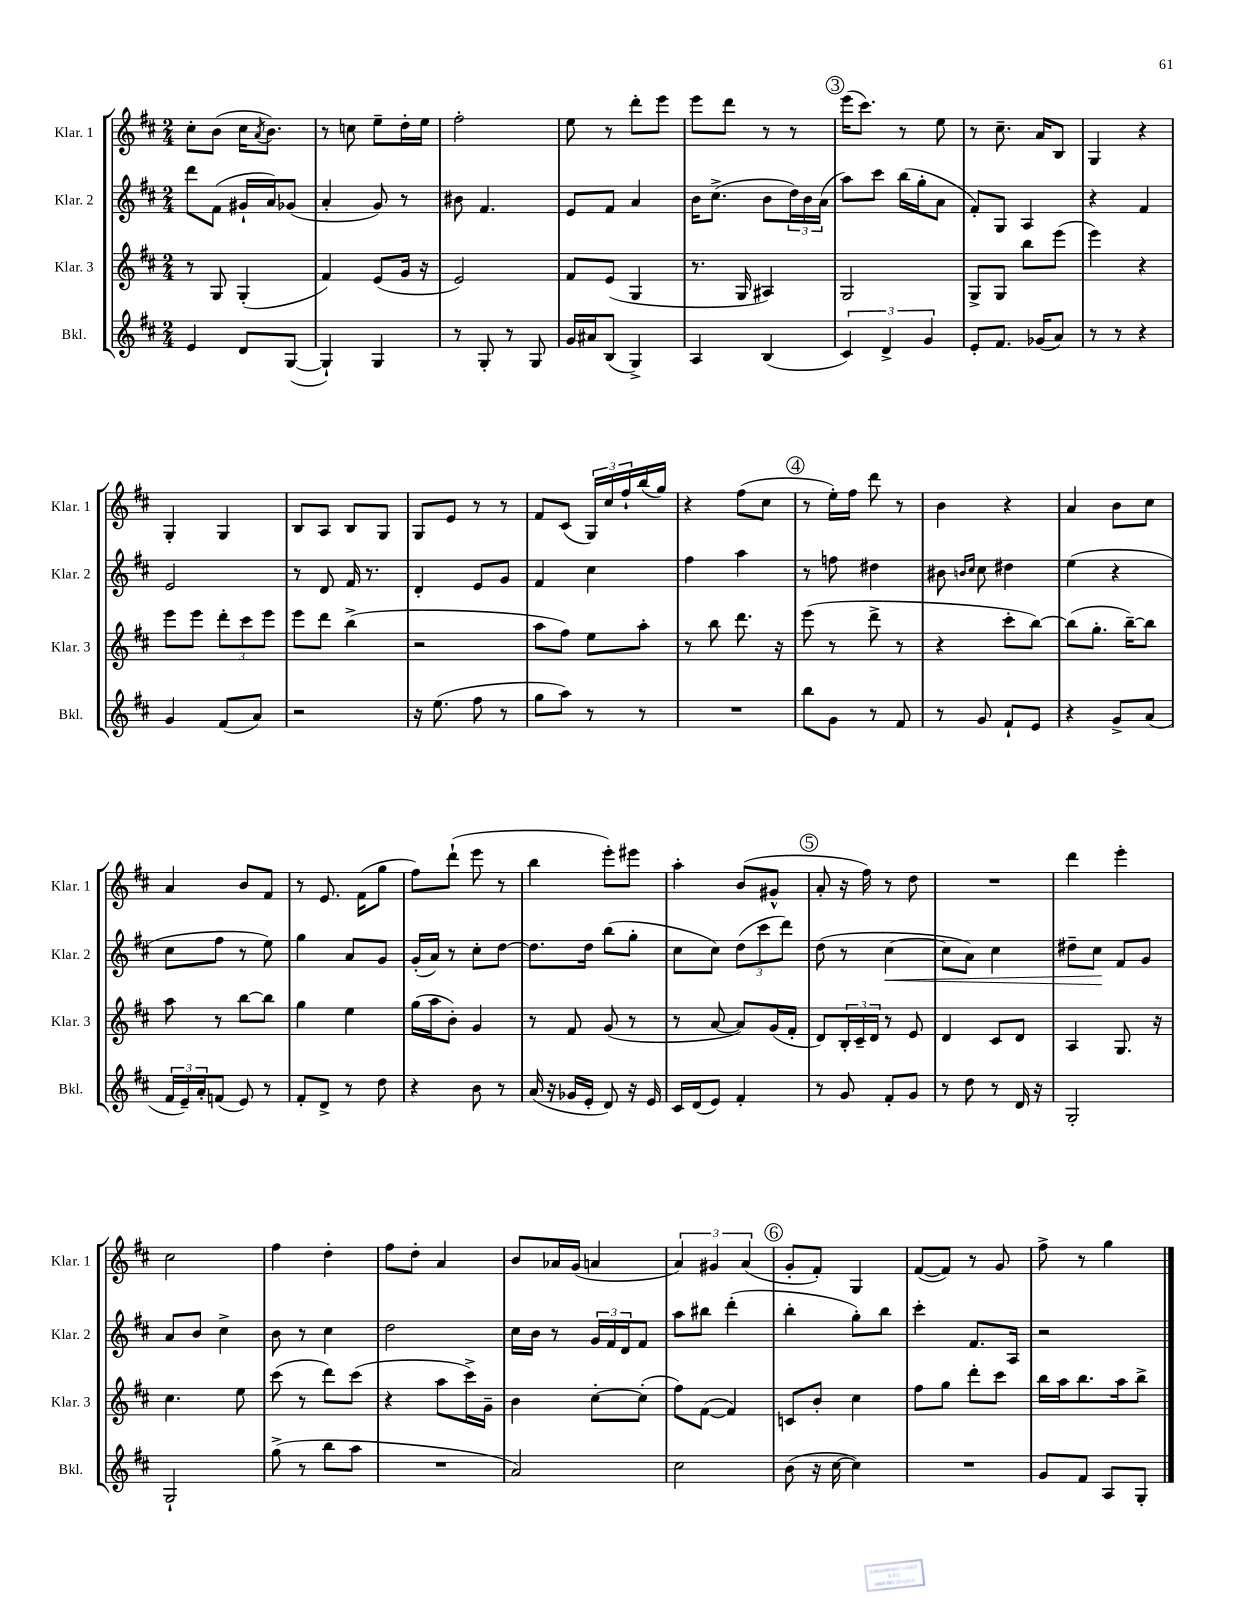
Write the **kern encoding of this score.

**kern	**kern	**kern	**kern
*staff4	*staff3	*staff2	*staff1
*clefG2	*clefG2	*clefG2	*clefG2
*k[f#c#]	*k[f#c#]	*k[f#c#]	*k[f#c#]
*M2/4	*M2/4	*M2/4	*M2/4
4e	8r	8ddd	8cc#'
.	8G	(8f#	(8b
8d	(4G'	16g#`	16cc#
.	.	.	8qa
.	.	16a)	8.b)
([8G	.	(8g-	.
=	=	=	=
4G`])	4f#)	4a'	8r
.	.	.	8cc
4G	(8e	8g)	8ee~
.	16g	8r	16dd'
.	16r	.	16ee
=	=	=	=
8r	2e)	8b#	2ff#'
8G'	.	4.f#	.
8r	.	.	.
8G	.	.	.
=	=	=	=
16g	8f#	8e	8ee
16a#	.	.	.
(8B	(8e	8f#	8r
4G^)	4G	4a	8ddd'
.	.	.	8eee
=	=	=	=
4A	8.r	16b	8eee
.	.	(8.cc#^	.
.	.	.	8ddd
.	16G	.	.
(4B	4A#)	8b	8r
.	.	24dd)	8r
.	.	24b	.
.	.	(24a	.
=	=	=	=
6c#)	2G	8aa)	(16eee
.	.	.	8.ccc#)
.	.	8ccc#	.
6d^	.	.	.
.	.	(16bb	8r
.	.	16gg'	.
6g	.	.	.
.	.	8a	8ee
=	=	=	=
8e'	8G^	8f#')	8r
8.f#	8G	8G	8.cc#~
.	8bb	4A	.
(16g-	.	.	16a
8a)	(8eee	.	8B
=	=	=	=
8r	4eee)	4r	4G
8r	.	.	.
4r	4r	4f#	4r
=	=	=	=
4g	8eee	2e	4G'
.	8eee	.	.
(8f#	12ddd'	.	4G
.	12ccc#	.	.
8a)	.	.	.
.	12eee	.	.
=	=	=	=
2r	8eee	8r	8B
.	8ddd	8d	8A
.	(4bb^	16f#	8B
.	.	8.r	.
.	.	.	8G
=	=	=	=
16r	2r	4d'	8G
(8.ee	.	.	.
.	.	.	8e
8ff#	.	8e	8r
8r	.	8g	8r
=	=	=	=
8gg	8aa	4f#	8f#
8aa)	8ff#)	.	(8c#
8r	8ee	4cc#	24G)
.	.	.	24cc#
.	.	.	24ff#`
8r	8aa'	.	(16bb
.	.	.	16gg)
=	=	=	=
2r	8r	4ff#	4r
.	8bb	.	.
.	8.ddd	4aa	(8ff#
.	.	.	8cc#
.	16r	.	.
=	=	=	=
8bb	(8eee	8r	8r
8g	8r	8ff	16ee')
.	.	.	16ff#
8r	8ddd^	4dd#	8ddd
8f#	8r	.	8r
=	=	=	=
8r	4r	8b#	4b
.	.	16qqb	.
.	.	16qqcc#	.
8g	.	8cc#	.
8f#`	8ccc#'	4dd#	4r
8e	[8bb)	.	.
=	=	=	=
4r	(8bb]	(4ee	4a
.	8.gg'	.	.
8g^	.	4r	8b
.	[16bb~)	.	.
(8a	8bb]	.	8cc#
=	=	=	=
24f#	8aa	8cc#	4a
24e~)	.	.	.
24a'	.	.	.
(8f	8r	8ff#	.
8e)	[8bb	8r	8b
8r	8bb]	8ee)	8f#
=	=	=	=
8f#'	4gg	4gg	8r
8d^	.	.	8.e
8r	4ee	8a	.
.	.	.	(16f#
8dd	.	8g	8gg
=	=	=	=
4r	(16gg	(16g'	8ff#)
.	16aa	16a)	.
.	8b')	8r	(8ddd`
8b	4g	8cc#'	8eee
8r	.	[8dd	8r
=	=	=	=
(16a	8r	8.dd]	4bb
16r	.	.	.
16g-	8f#	.	.
16e'	.	16dd	.
8d)	(8g	(8bb	8eee')
16r	8r	8gg'	8eee#
16e	.	.	.
=	=	=	=
16c#	8r	8cc#	4aa'
(16d	.	.	.
8e)	[8a	8cc#)	.
4f#'	8a])	(12dd	(8b
.	.	12ccc#	.
.	(16g	.	8g#^^
.	.	12ddd)	.
.	16f#'	.	.
=	=	=	=
8r	8d)	(8dd	8a'
8g	24B'	8r	16r
.	24c#~	.	.
.	.	.	16ff#)
.	24d	.	.
8f#'	8r	[4cc#	8r
8g	8e	.	8dd
=	=	=	=
8r	4d	8cc#]	2r
8dd	.	8a)	.
8r	8c#	4cc#	.
16d	8d	.	.
16r	.	.	.
=	=	=	=
2G'	4A	8dd#~	4ddd
.	.	8cc#	.
.	8.G	8f#	4eee'
.	.	8g	.
.	16r	.	.
=	=	=	=
2G`	4.cc#	8a	2cc#
.	.	8b	.
.	.	4cc#^	.
.	8ee	.	.
=	=	=	=
(8gg^	(8ccc#	8b	4ff#
8r	8r	8r	.
8bb	8ddd)	4cc#	4dd'
8aa	(8ccc#	.	.
=	=	=	=
2r	4r	2dd	8ff#
.	.	.	8dd'
.	8aa	.	4a
.	16ccc#^)	.	.
.	16g~	.	.
=	=	=	=
2a)	4b	16cc#	8b
.	.	16b	.
.	.	8r	16a-
.	.	.	(16g
.	[8cc#'	24g	4a
.	.	24f#	.
.	.	24d	.
.	(8cc#']	8f#	.
=	=	=	=
2cc#	8ff#)	8aa	6a)
.	([8f#	8bb#	.
.	.	.	6g#
.	4f#])	(4ddd'	.
.	.	.	(6a
=	=	=	=
(8b	8c	4bb'	8g'
16r	8b'	.	8f#')
[16cc#	.	.	.
4cc#])	4cc#	8gg')	4G
.	.	8bb	.
=	=	=	=
2r	8ff#	4ccc#'	([8f#
.	8gg	.	8f#])
.	8ddd'	8.f#	8r
.	8ccc#	.	8g
.	.	16A	.
=	=	=	=
8g	16bb	2r	8ff#^
.	16aa	.	.
8f#	8.bb	.	8r
8A	.	.	4gg
.	16aa	.	.
8G'	8bb^	.	.
==	==	==	==
*-	*-	*-	*-
